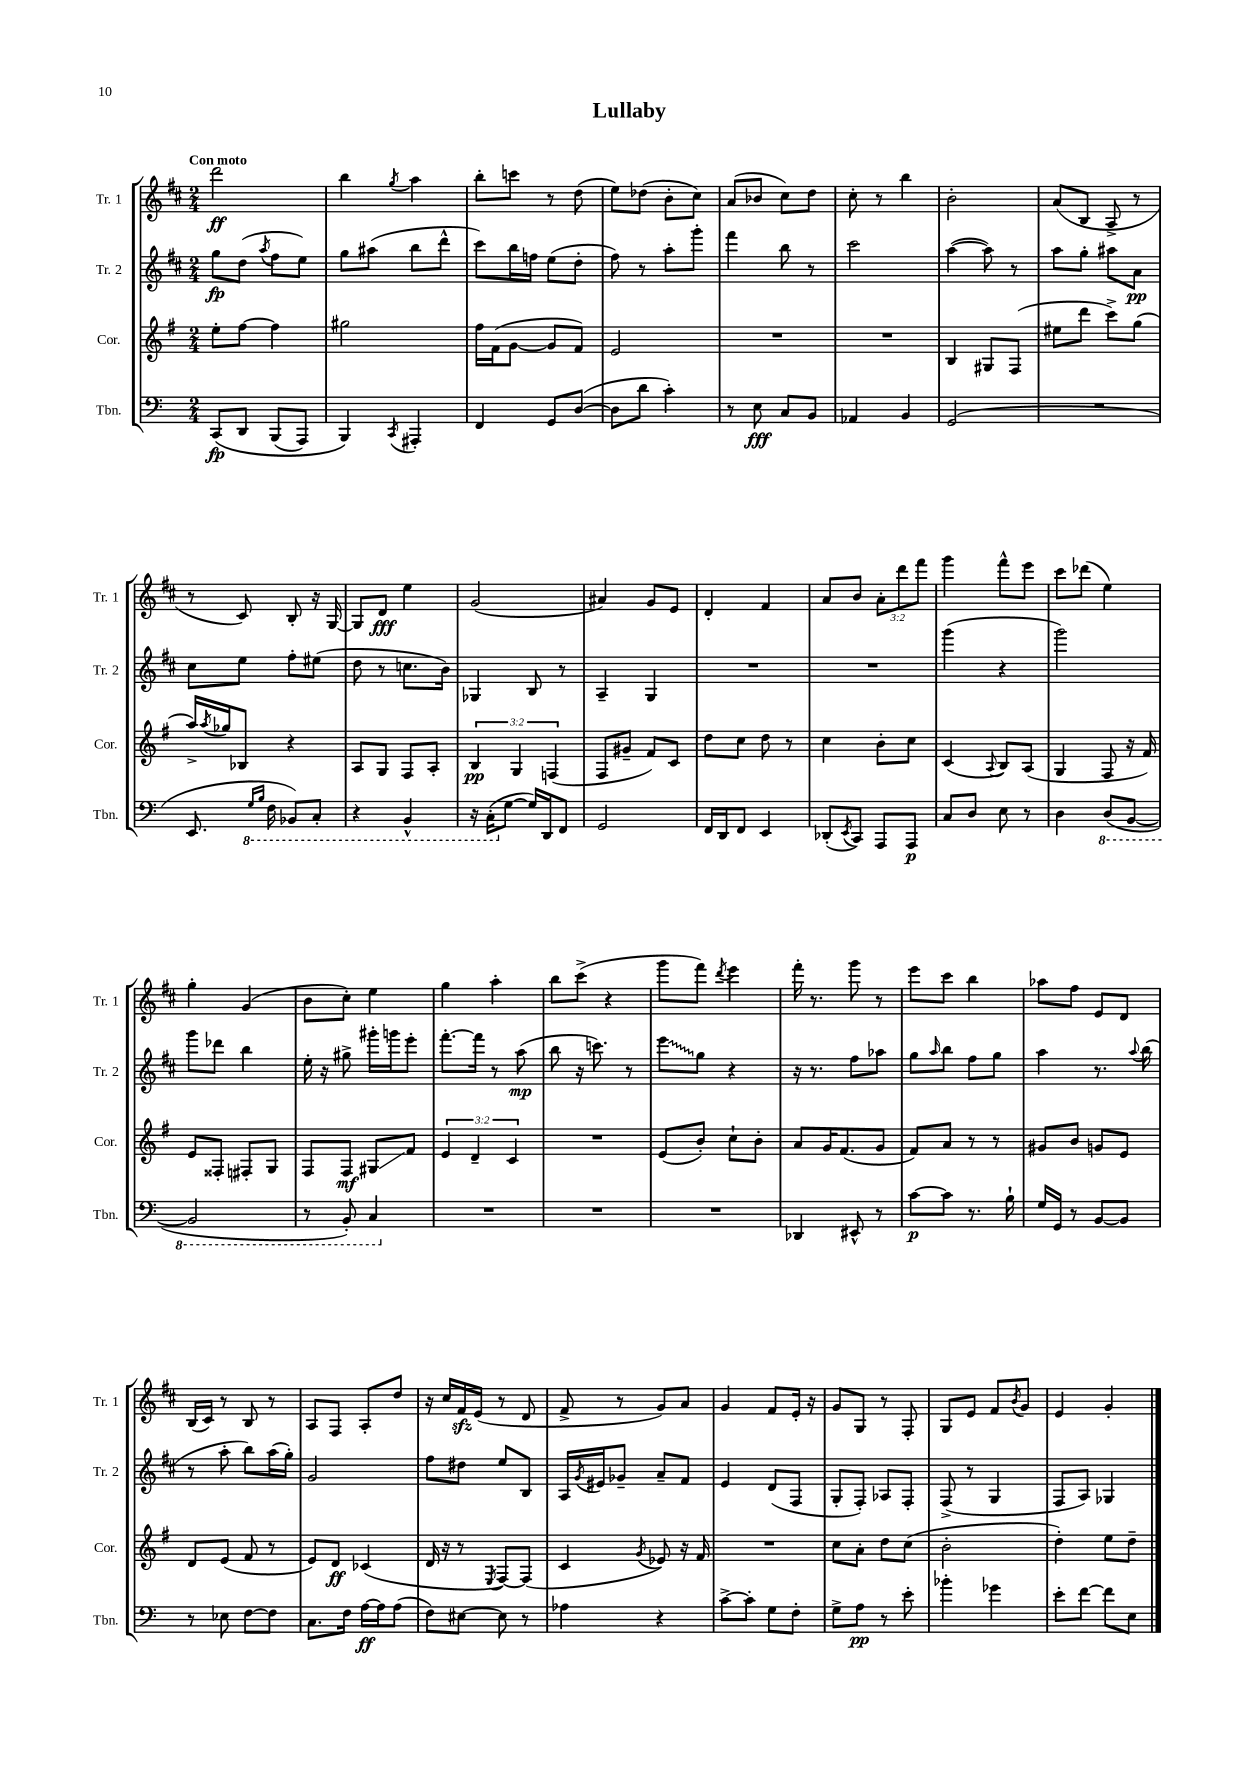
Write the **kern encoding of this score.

**kern	**kern	**kern	**kern
*staff4	*staff3	*staff2	*staff1
*clefF4	*clefG2	*clefG2	*clefG2
*k[]	*k[f#]	*k[f#c#]	*k[f#c#]
*M2/4	*M2/4	*M2/4	*M2/4
&(8CC	8ee'	8gg	2ddd
8DD	[8ff#	(8dd	.
.	.	8qaa	.
(8BBB	4ff#]	8ff#	.
8AAA)	.	8ee)	.
=	=	=	=
4BBB&)	2gg#	8gg	4bb
.	.	(8aa#	.
8qCC	.	.	8qgg
4AAA#'	.	8bb	4aa
.	.	8ddd^^	.
=	=	=	=
4FF	16ff#	8ccc#)	8bb'
.	(16f#	.	.
.	[8g	16bb	8ccc
.	.	16ff	.
8GG	8g]	(8ee	8r
([8D	8f#)	8dd'	(8dd
=	=	=	=
8D]	2e	8ff#)	8ee)
8d	.	8r	(8dd-
4c')	.	8aa'	8b'
.	.	8ggg'	8cc#)
=	=	=	=
8r	2r	4fff#	(8a
8E	.	.	8b-
8C	.	8bb	8cc#)
8BB	.	8r	8dd
=	=	=	=
4AA-	2r	2ccc#	8cc#'
.	.	.	8r
4BB	.	.	4bb
=	=	=	=
(2GG	4B	([4aa	2b'
.	8G#	8aa])	.
.	(8F#	8r	.
=	=	=	=
2r	8ee#	8aa	(8a
.	8ddd	8gg'	8B
.	8ccc^)	8aa#	8A^
.	(8gg	8a	8r
=	=	=	=
8.EE	16aa^)	8cc#	8r
.	8qaa	.	.
.	16gg-	.	.
.	8B-	8ee	8c#)
16qqGG	.	.	.
16qqBB	.	.	.
16FF	.	.	.
8BBB-)	4r	8ff#'	8B'
8CC'	.	(8ee#	16r
.	.	.	[16G
=	=	=	=
4r	8A	8dd	8G]
.	8G	8r	8d
4BBB^^	8F#	8.cc	4ee
.	8A'	.	.
.	.	16b)	.
=	=	=	=
16r	6B	4G-	(2g
(16CC'	.	.	.
[8G	.	.	.
.	6G	.	.
16G])	.	8B	.
16DD	.	.	.
.	(6F	.	.
8FF	.	8r	.
=	=	=	=
2GG	8F#	4A~	4a#)
.	8g#~	.	.
.	8f#)	4G	8g
.	8c	.	8e
=	=	=	=
16FF	8dd	2r	4d'
16DD	.	.	.
8FF	8cc	.	.
4EE	8dd	.	4f#
.	8r	.	.
=	=	=	=
(8DD-'	4cc	2r	8a
8qEE	.	.	.
8CC)	.	.	8b
8AAA	8b'	.	12a'
.	.	.	12ddd
8AAA	8cc	.	.
.	.	.	12fff#
=	=	=	=
8C	(4c	(4ggg	4ggg
8D	.	.	.
.	8qqA	.	.
8E	8B)	4r	8fff#^^
8r	(8A	.	8eee
=	=	=	=
4D	4G	2ggg)	8ccc#
.	.	.	(8ddd-
(8DD	8F#	.	4ee)
[8BBB	16r	.	.
.	16f#)	.	.
=	=	=	=
2BBB]	8e	8ggg	4gg'
.	8F##'	8ddd-	.
.	8F#'	4bb	(4g
.	8G	.	.
=	=	=	=
8r	8F#	16ee'	8b
.	.	16r	.
8BBB')	8F#	8gg#^	8cc#')
4CC	8G#	16ggg#'	4ee
.	.	16ggg	.
.	8f#	8eee'	.
=	=	=	=
2r	6e	[8.fff#'	4gg
.	6d~	.	.
.	.	16fff#]	.
.	.	8r	4aa'
.	6c	.	.
.	.	(8aa	.
=	=	=	=
2r	2r	8bb	8bb
.	.	16r	(8ccc#^
.	.	8.ccc)	.
.	.	.	4r
.	.	8r	.
=	=	=	=
2r	(8e	8eee	8ggg
.	8b')	8gg	8fff#)
.	.	.	8qddd
.	8cc`	4r	4eee
.	8b'	.	.
=	=	=	=
4DD-	8a	16r	16fff#'
.	.	8.r	8.r
.	16g	.	.
.	(8.f#	.	.
8EE#^^	.	8ff#	8ggg
8r	8g	8aa-	8r
=	=	=	=
[8c	8f#)	8gg	8eee
.	.	16qqaa	.
8c]	8a	8bb	8ccc#
8.r	8r	8ff#	4bb
.	8r	8gg	.
16B`	.	.	.
=	=	=	=
16G	8g#	4aa	8aa-
16GG	.	.	.
8r	8b	.	8ff#
[8BB	8g	8.r	8e
8BB]	8e	.	8d
.	.	8qqaa	.
.	.	(16bb	.
=	=	=	=
8r	8d	8r	(16B
.	.	.	16c#)
8E-	(8e	8aa'	8r
[8F	8f#	8bb)	8B
8F]	8r	(16aa	8r
.	.	16gg')	.
=	=	=	=
8.C	8e)	2g	8A
.	8d	.	8F#
16F	.	.	.
[16A	(4c-	.	8A'
16A]	.	.	.
(8A	.	.	8dd
=	=	=	=
8F)	16d	8ff#	16r
.	16r	.	16cc#
[8E#	8r	8dd#	16f#
.	.	.	(16e
.	8qE	.	.
8E#]	[8F#)	8ee	8r
8r	(8F#]	8B	8d
=	=	=	=
4A-	4c	16A	8f#^
.	.	8qg	.
.	.	16e#	.
.	.	8g-~	8r
.	8qg	.	.
4r	8e-)	8a~	8g)
.	16r	8f#	8a
.	16f#	.	.
=	=	=	=
[8c^	2r	4e	4g
8c']	.	.	.
8G	.	(8d	8f#
8F'	.	8F#	16e'
.	.	.	16r
=	=	=	=
8G^	8cc	8G'	8g
8A	8a'	8F#')	8G
8r	8dd	8A-	8r
8e'	(8cc	8F#'	8F#'
=	=	=	=
4b-'	2b'	(8F#^	8G
.	.	8r	8e
4g-	.	4G	8f#
.	.	.	8qb
.	.	.	8g
=	=	=	=
8e'	4dd')	8F#	4e
[8f	.	8A)	.
8f]	8ee	4G-	4g'
8E	8dd~	.	.
==	==	==	==
*-	*-	*-	*-
